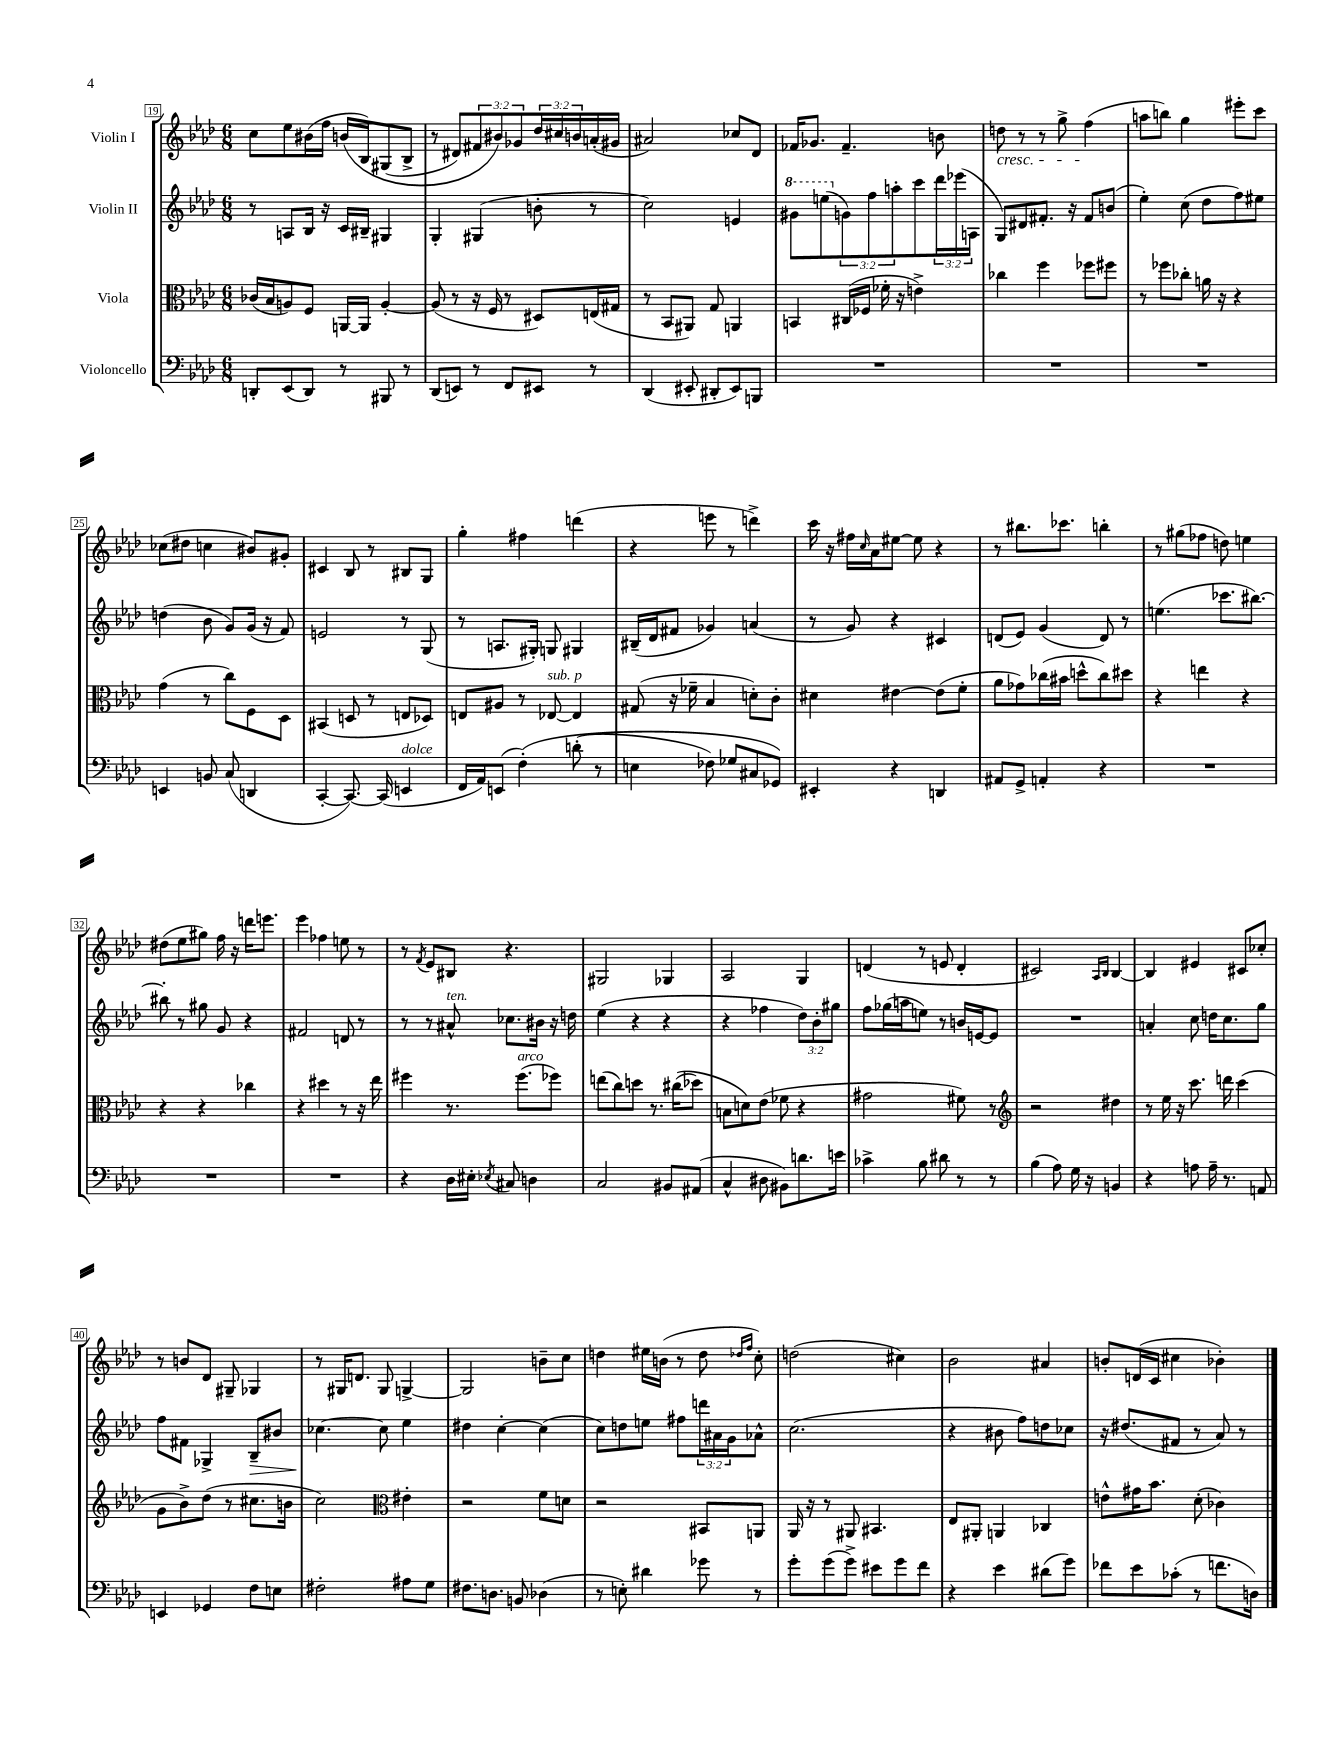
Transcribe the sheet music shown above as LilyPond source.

<<
\new StaffGroup <<
\new Staff = "s0" \with { instrumentName = "Violin I" } {
    \clef treble \key aes \major \numericTimeSignature \time 6/8 \override Staff.TupletNumber.text = #tuplet-number::calc-fraction-text
    c''8 ees''8 bis'16( f''16 b'16\( bes16) gis8( bes8-> |
    r8 dis'8) \tuplet 3/2 { fis'8 bis'8\) ges'8 } \tuplet 3/2 { des''16 cis''16 b'16 } a'16-.( gis'16 |
    ais'2) ces''8 des'8 |
    fes'16 ges'8. fes'4.-- b'8 |
    d''8\cresc r8 r8 g''8-> f''4\!( |
    a''8 b''8) g''4 eis'''8-. c'''8 |
    ces''8( dis''8 c''4 bis'8) gis'8-. |
    cis'4 bes8 r8 bis8 g8 |
    g''4-. fis''4 d'''4( |
    r4 e'''8 r8 d'''4->) |
    c'''16 r16 fis''16 \grace { c''16 } aes'16 eis''8~ eis''8 r4 |
    r8 bis''8. ces'''8. b''4-. |
    r8 gis''8( fes''8 d''8) e''4 |
    dis''8( ees''8 gis''8) f''16 r16 d'''16 e'''8. |
    ees'''4 fes''4 e''8 r8 |
    r8 \acciaccatura { f'8 } ees'8 bis8 r4. |
    gis2 ges4 |
    aes2 g4 |
    d'4( r8 e'8 d'4-. |
    cis'2) \grace { aes16 bes16 } bes4~ |
    bes4 eis'4 cis'8 ces''8-. |
    r8 b'8 des'8 gis8-- ges4 |
    r8 gis16 d'8. gis8 g4~-> |
    g2 b'8-- c''8 |
    d''4 eis''16 b'16( r8 d''8 \grace { des''16 f''16 } c''8-.) |
    d''2( cis''4) |
    bes'2 ais'4 |
    b'8-. d'16( c'16 cis''4 bes'4-.) \bar "|." |
}
\new Staff = "s1" \with { instrumentName = "Violin II" } {
    \clef treble \key aes \major \numericTimeSignature \time 6/8 \override Staff.TupletNumber.text = #tuplet-number::calc-fraction-text
    r8 a8 bes16 r16 c'16 bis16-- gis4 |
    g4-. gis4( b'8-. r8 |
    c''2) e'4 |
    \ottava #1 gis''8 e'''8( \ottava #0 \tuplet 3/2 { g'!8) f''8 a''8-. } c'''8 \tuplet 3/2 { des'''16 ees'''16( a16 } |
    g8) dis'8 fis'8.-. r16 fis'8 b'8( |
    ees''4-.) c''8( des''8 f''8) eis''8 |
    d''4( bes'8 g'8) g'16( r16 f'8) |
    e'2 r8 g8( |
    r8 a8. gis16-.) g8 gis4 |
    bis16--( des'16 fis'8 ges'4) a'4( |
    r8 g'8) r4 cis'4 |
    d'8( ees'8) g'4( d'8) r8 |
    e''4.( ces'''8. bis''8.~) |
    bis''8-. r8 gis''8 g'8 r4 |
    fis'2 d'8 r8 |
    r8 r8 ais'8-^^\markup { \italic "ten." } ces''8. bis'16 r16 d''16 |
    ees''4( r4 r4 |
    r4 fes''4 \tuplet 3/2 { des''8) bes'8-. gis''8 } |
    f''8 ges''16( a''16 e''8) r8 b'16 e'16~ e'8 |
    R2. |
    a'4-. c''8 d''16 c''8. g''8 |
    f''8 fis'8 ges4-> bes8--\> bis'8 |
    ces''4.~\! ces''8 ees''4 |
    dis''4 c''4~-. c''4( |
    c''8) d''8 e''8 fis''8 \tuplet 3/2 { d'''16 ais'16 g'16 } aes'8-^ |
    c''2.( |
    r4 bis'8 f''8) d''8 ces''8 |
    r16 dis''8.( fis'8 r8 aes'8) r8 \bar "|." |
}
\new Staff = "s2" \with { instrumentName = "Viola" } {
    \clef alto \key aes \major \numericTimeSignature \time 6/8
    ces'16( bes16 a8) f8 a,16~ a,16 a4~-. |
    a8( r8 r16 f16 r8 dis8) e16( gis16 |
    r8 bes,8 ais,8) g8 a,4 |
    b,4 cis16( fes16 fes'16-. r16 e'4->) |
    ces''4 f''4 fes''8 fis''8 |
    r8 fes''8 ces''8-. a'16 r16 r4 |
    g'4( r8 c''8) f8 des8 |
    bis,4( d8 r8 e8 des8) |
    e8 ais8 r8 ees8~^\markup { \italic "sub. p" } ees4 |
    gis8( r16 fes'16-- bes4 d'8-.) c'8-. |
    dis'4 eis'4~ eis'8( f'8-. |
    aes'8 ges'8) ces''16( bis'16 d''8-^ ces''8) dis''8 |
    r4 e''4 r4 |
    r4 r4 ces''4 |
    r4 dis''4 r8 r16 ees''16 |
    fis''4 r8. fis''8.^\markup { \italic "arco" }( fes''8) |
    e''8( c''8) d''8 r8. cis''16(\( des''8) |
    b8 d'8\) ees'8( fes'8 r4 |
    gis'2 fis'8) r8 |
    \clef treble r2 dis''4 |
    r8 ees''16 r16 c'''8. d'''16 c'''4( |
    g'8 bes'8->) des''8( r8 cis''8. b'16 |
    c''2) \clef alto eis'4-. |
    r2 f'8 d'8 |
    r2 bis,8 a,8 |
    aes,16 r16 r8 ais,8 bis,4. |
    ees8 ais,8-. a,4 ces4 |
    e'8-^ gis'16 bes'8. des'8-.( ces'4) \bar "|." |
}
\new Staff = "s3" \with { instrumentName = "Violoncello" } {
    \clef bass \key aes \major \numericTimeSignature \time 6/8
    d,8-. ees,8( d,8) r8 bis,,8 r8 |
    des,8( e,8) r8 f,8 eis,8 r8 |
    des,4( eis,8-. dis,8-. eis,8) b,,8 |
    R2. |
    R2. |
    R2. |
    e,4 b,8 c8( d,4 |
    c,4~-. c,8.~) c,16( e,4^\markup { \italic "dolce" } |
    f,16 aes,16) e,8( f4-.)\( d'8-.( r8 |
    e4 fes8) ges8 cis8 ges,8\) |
    eis,4-. r4 d,4 |
    ais,8 g,8-> a,4-. r4 |
    R2. |
    R2. |
    R2. |
    r4 des16 eis16-. \acciaccatura { ees8 } cis8 d4 |
    c2 bis,8 ais,8( |
    c4-^ dis8 bis,8) d'8. e'16 |
    ces'4-> bes8 dis'8 r8 r8 |
    bes4( aes8) g16 r16 b,4 |
    r4 a8 a16-- r8. a,8 |
    e,4 ges,4 f8 e8 |
    fis2-. ais8 g8 |
    fis8. d8. b,8 des4( |
    r8 e8-.) dis'4 ges'8 r8 |
    g'8-. g'8( g'8->) eis'8 g'8 f'8 |
    r4 ees'4 dis'8( g'8) |
    fes'8 ees'8 ces'8-.( r8 f'8. d16) \bar "|." |
}
>>
>>
\layout { \context { \Score currentBarNumber = #19 \override BarNumber.stencil = #(make-stencil-boxer 0.1 0.3 ly:text-interface::print) } }
